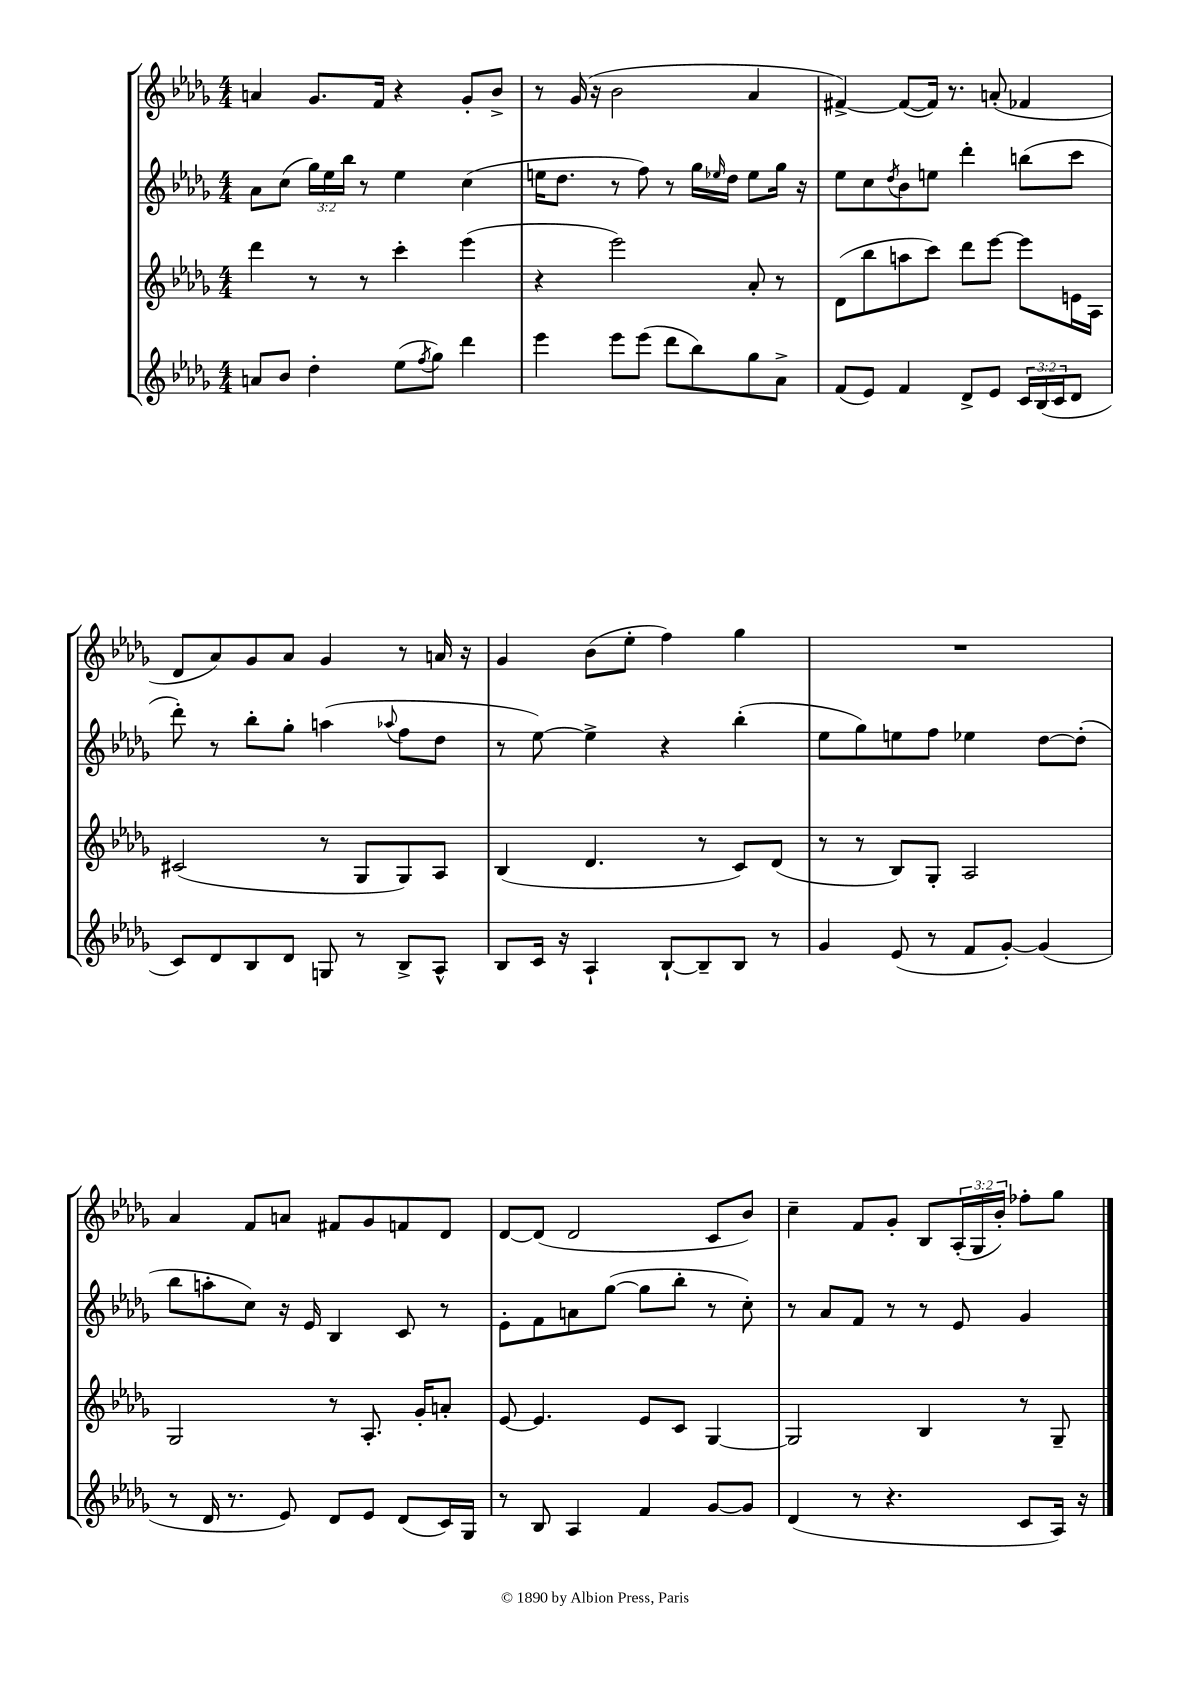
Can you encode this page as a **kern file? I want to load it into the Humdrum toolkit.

**kern	**kern	**kern	**kern
*part4	*part3	*part2	*part1
*staff4	*staff3	*staff2	*staff1
*clefG2	*clefG2	*clefG2	*clefG2
*k[b-e-a-d-g-]	*k[b-e-a-d-g-]	*k[b-e-a-d-g-]	*k[b-e-a-d-g-]
*M4/4	*M4/4	*M4/4	*M4/4
=1	=1	=1	=1
8an/L	4ddd-\	8a-\L	4an/
8b-/J	.	(8cc\J	.
4dd-'\	8r	24gg-\LL)	8.g-/L
.	.	24ee-\	.
.	.	24bb-\JJ	.
.	8r	8r	.
.	.	.	16f/Jk
(8ee-\L	4ccc'\	4ee-\	4r
8qff/	.	.	.
8gg-\J)	.	.	.
4ddd-\	(4eee-\	(4cc\	8g-'/L
.	.	.	8b-^/J
=2	=2	=2	=2
4eee-\	4r	16een\KL	8r
.	.	8.dd-\J	.
.	.	.	(16g-/
.	.	.	16r
8eee-\L	2eee-\)	8r	2b-\
(8eee-\J	.	8ff\)	.
8ddd-\L	.	8r	.
8bb-\)	.	16gg-\LL	.
.	.	16qqee-X/	.
.	.	16dd-\JJ	.
8gg-\	8a-'/	8ee-\L	4a-/
8a-^\J	8r	16gg-\Jk	.
.	.	16r	.
=3	=3	=3	=3
(8f/L	(8d-\L	8ee-\L	[4f#X^/)
8e-/J)	8bb-\	8cc\	.
.	.	8qdd-/	.
4f/	8aan\	8b-\	(8f#/L_
.	8ccc\J)	8een\J	16f#/Jk])
.	.	.	8.r
8d-^/L	8ddd-\L	4ddd-'\	.
8e-/J	[8eee-\J	.	(8an'/
24c/LL	8eee-\L]	(8bbn\L	4f-X/
(24B-/	.	.	.
24c/J	.	.	.
8d-/J	16en\L	8ccc\J	.
.	16A-\JJ	.	.
!!LO:LB:g=z
=4	=4	=4	=4
8c/L)	(2c#X/	8ddd-'\)	8d-/L
8d-/	.	8r	8a-/)
8B-/	.	8bb-'\L	8g-/
8d-/J	.	8gg-'\J	8a-/J
8Gn/	8r	(4aan\	4g-/
8r	8G-/L	.	.
.	.	8qqaa-X/	.
8B-^/L	8G-/)	8ff\L	8r
8A-^^/J	8A-/J	8dd-\J	16an/
.	.	.	16r
=5	=5	=5	=5
8B-/L	(4B-/	8r	4g-/
16c/Jk	.	[8ee-\)	.
16r	.	.	.
4A-`/	4.d-/	4ee-^\]	(8b-\L
.	.	.	8ee-'\J
[8B-`/L	.	4r	4ff\)
8B-~/]	8r	.	.
8B-/J	8c/L)	(4bb-'\	4gg-\
8r	(8d-/J	.	.
=6	=6	=6	=6
4g-/	8r	8ee-\L	1r
.	8r	8gg-\)	.
(8e-/	8B-/L)	8een\	.
8r	8G-'/J	8ff\J	.
8f/L	2A-/	4ee-X\	.
[8g-'/J)	.	.	.
(4g-/]	.	[8dd-\L	.
.	.	(8dd-'\J]	.
!!LO:LB:g=z
=7	=7	=7	=7
8r	2G-/	8bb-\L	4a-/
16d-/	.	8aan'\	.
8.r	.	.	.
.	.	8cc\J)	8f/L
8e-/)	.	16r	8an/J
.	.	16e-/	.
8d-/L	8r	4B-/	8f#X/L
8e-/J	8.A-'/	.	8g-/
(8d-/L	.	8c/	8fn/
.	16g-'/KL	.	.
16c/L)	8an'/J	8r	8d-/J
16G-/JJ	.	.	.
=8	=8	=8	=8
8r	[8e-/	8e-'\L	[8d-/L
8B-/	4.e-/]	8f\	(8d-/J]
4A-/	.	8an\	2d-/
.	.	([8gg-\J	.
4f/	8e-/L	8gg-\L]	.
.	8c/J	8bb-'\J	.
[8g-/L	[4G-/	8r	8c/L
8g-/J]	.	8cc'\)	8b-/J)
=9	=9	=9	=9
(4d-/	2G-/]	8r	4cc~\
.	.	8a-/L	.
8r	.	8f/J	8f/L
4.r	.	8r	8g-'/J
.	4B-/	8r	8B-/L
.	.	8e-/	(24A-'/L
.	.	.	24G-/
.	.	.	24b-'/JJ)
8c/L	8r	4g-/	8ff-X'\L
16A-/Jk)	8G-~/	.	8gg-\J
16r	.	.	.
==	==	==	==
*-	*-	*-	*-
